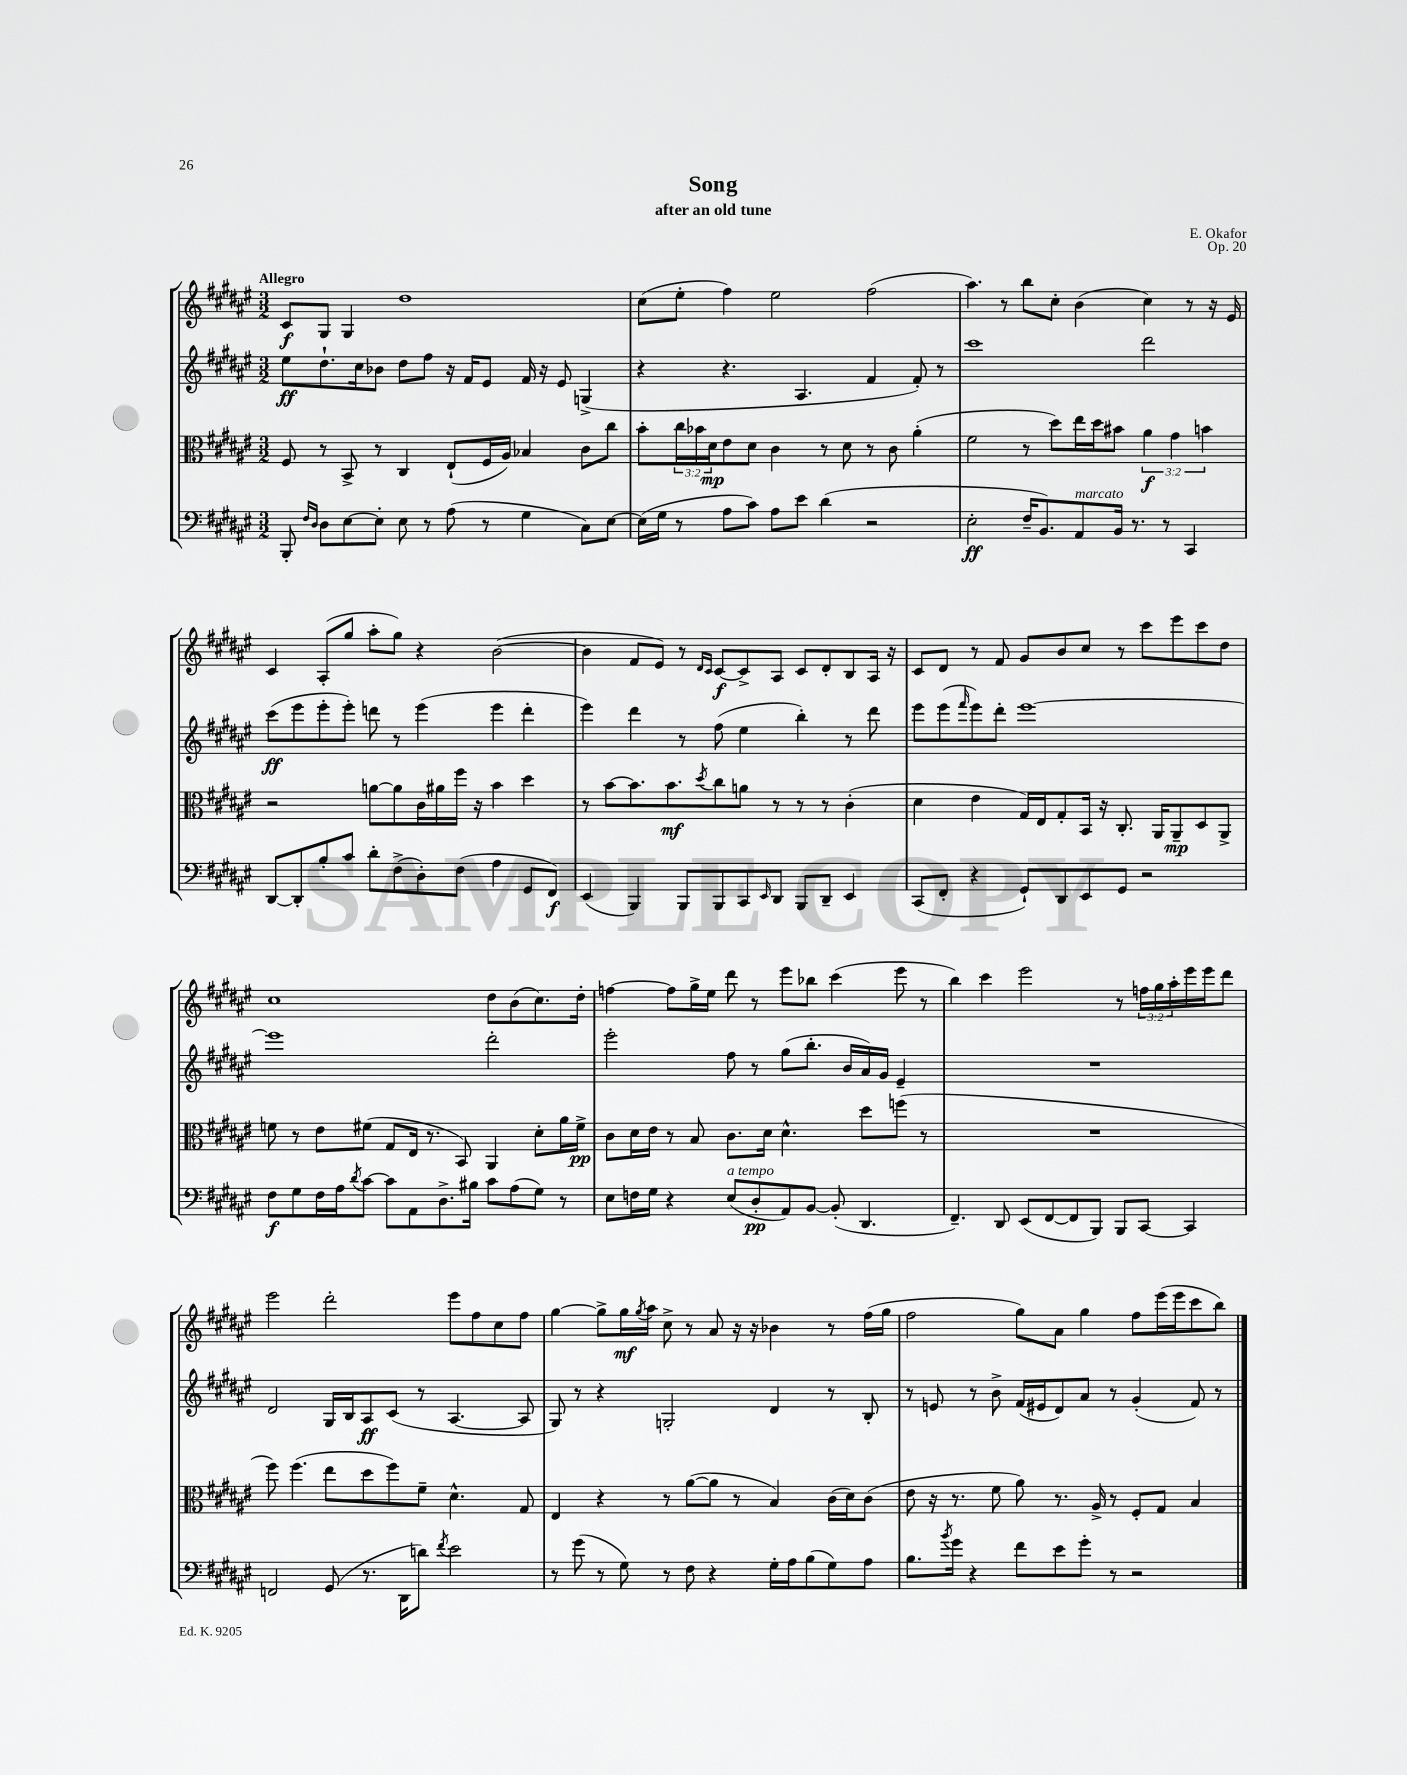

**kern	**dynam	**kern	**dynam	**kern	**dynam	**kern	**dynam
*part4	*part4	*part3	*part3	*part2	*part2	*part1	*part1
*staff4	*staff4	*staff3	*staff3	*staff2	*staff2	*staff1	*staff1
*clefF4	*	*clefC3	*	*clefG2	*	*clefG2	*
*k[f#c#g#d#a#e#]	*	*k[f#c#g#d#a#e#]	*	*k[f#c#g#d#a#e#]	*	*k[f#c#g#d#a#e#]	*
*M3/2	*	*M3/2	*	*M3/2	*	*M3/2	*
=1	=1	=1	=1	=1	=1	=1	=1
!	!	!	!	!	!	!LO:TX:a:B:t=Allegro	!
8BBB'/	.	8F#/	.	8ee#\L	ff	8c#/L	f
16qqF#/LL	.	.	.	.	.	.	.
16qqD#/JJ	.	.	.	.	.	.	.
8D#\L	.	8r	.	8.dd#`\	.	8G#/J	.
[8E#\	.	8BB^/	.	.	.	4G#/	.
.	.	.	.	16cc#\k	.	.	.
8E#'\J]	.	8r	.	8b-X\J	.	.	.
8E#\	.	4C#/	.	8dd#\L	.	1dd#	.
8r	.	.	.	8ff#\J	.	.	.
(8A#\	.	(8E#`/L	.	16r	.	.	.
.	.	.	.	16f#/KL	.	.	.
8r	.	16F#/L	.	8e#/J	.	.	.
.	.	16A#/JJ)	.	.	.	.	.
4G#\	.	4B-X/	.	16f#/	.	.	.
.	.	.	.	16r	.	.	.
.	.	.	.	8e#/	.	.	.
8C#\L)	.	8c#\L	.	(4Gn^/	.	.	.
[8E#\J	.	8cc#\J	.	.	.	.	.
=2	=2	=2	=2	=2	=2	=2	=2
(16E#\LL]	.	8b'\L	.	4r	.	(8cc#\L	.
16G#\JJ	.	.	.	.	.	.	.
8r	.	24cc#\L	.	.	.	8ee#'\J	.
.	.	24b-X\	.	.	.	.	.
.	.	24d#\J	mp	.	.	.	.
8A#\L	.	8e#\	.	4.r	.	4ff#\)	.
8c#\J)	.	8d#\J	.	.	.	.	.
8A#\L	.	4c#\	.	.	.	2ee#\	.
8e#\J	.	.	.	4.A#/	.	.	.
(4d#\	.	8r	.	.	.	.	.
.	.	8d#\	.	.	.	.	.
2r	.	8r	.	4f#/	.	(2ff#\	.
.	.	8c#\	.	.	.	.	.
.	.	(4a#'\	.	8f#'/)	.	.	.
.	.	.	.	8r	.	.	.
=3	=3	=3	=3	=3	=3	=3	=3
2E#'\	ff	2f#\	.	1ccc#	.	4.aa#\)	.
.	.	.	.	.	.	8r	.
16F#~/KL	.	8r	.	.	.	8bb\L	.
8.BB/)	.	.	.	.	.	.	.
.	.	8dd#\L)	.	.	.	8cc#'\J	.
!LO:TX:a:i:t=marcato	!	!	!	!	!	!	!
8AA#/	.	16ee#\L	.	.	.	(4b\	.
.	.	16dd#\J	.	.	.	.	.
16BB/Jk	.	8b#X\J	.	.	.	.	.
8.r	.	.	.	.	.	.	.
.	.	6a#\	f	2ddd#\	.	4cc#\)	.
8r	.	.	.	.	.	.	.
.	.	6g#\	.	.	.	.	.
4CC#/	.	.	.	.	.	8r	.
.	.	6bn\	.	.	.	.	.
.	.	.	.	.	.	16r	.
.	.	.	.	.	.	16e#/	.
!!LO:LB:g=z
=4	=4	=4	=4	=4	=4	=4	=4
[8DD#/L	.	2r	.	(8ccc#\L	ff	4c#/	.
8DD#'/]	.	.	.	8eee#\	.	.	.
8B'/	.	.	.	8eee#'\	.	(8A#'/L	.
8c#/J	.	.	.	8eee#'\J)	.	8gg#/J	.
8d#'\L	.	[8an\L	.	8dddn\	.	8aa#'\L	.
(8F#^\	.	8a\]	.	8r	.	8gg#\J)	.
8D#'\)	.	16c#\L	.	(4eee#\	.	4r	.
.	.	16a#X\	.	.	.	.	.
(8F#\J	.	16ff#\JJ	.	.	.	.	.
.	.	16r	.	.	.	.	.
4A#\	.	4b\	.	4eee#\	.	([2b\	.
8GG#/L	.	4dd#\	.	4ddd'\	.	.	.
8FF#/J)	f	.	.	.	.	.	.
=5	=5	=5	=5	=5	=5	=5	=5
(4EE#/	.	8r	.	4eee#\)	.	4b\]	.
.	.	[8b\L	.	.	.	.	.
4BBB/)	.	8.b\]	.	4ddd#\	.	8f#/L	.
.	.	.	.	.	.	8e#/J)	.
.	.	8.b\	mf	.	.	.	.
8BBB/L	.	.	.	8r	.	8r	.
.	.	.	.	.	.	16qqd#/LL	.
.	.	8qdd#/	.	.	.	16qqc#/JJ	.
8BBB/	.	8cc#\	.	(8ff#\	.	[8c#/L	f
8CC#/	.	8an\J	.	4ee#\	.	8c#^/]	.
16qqEE#/	.	.	.	.	.	.	.
8DD#/J	.	8r	.	.	.	8A#/J	.
8BBB/L	.	8r	.	4bb'\)	.	8c#/L	.
8DD#~/J	.	8r	.	.	.	8d#'/	.
4EE#/	.	(4c#'\	.	8r	.	8B/	.
.	.	.	.	8ddd#\	.	16A#/Jk	.
.	.	.	.	.	.	16r	.
=6	=6	=6	=6	=6	=6	=6	=6
(8CC#/L	.	4d#\	.	8eee#\L	.	8c#/L	.
8FF#'/J	.	.	.	(8eee#\	.	8d#/J	.
.	.	.	.	16qqfff#/	.	.	.
4r	.	4e#\	.	8eee#\)	.	8r	.
.	.	.	.	8ddd#'\J	.	8f#/	.
8GG#`/L)	.	16G#/LL)	.	[1eee#	.	8g#/L	.
.	.	16E#/J	.	.	.	.	.
8DD#/	.	8G#'/	.	.	.	8b/	.
8EE#/	.	16BB/Jk	.	.	.	8cc#/J	.
.	.	16r	.	.	.	.	.
8GG#/J	.	8.C#'/	.	.	.	8r	.
2r	.	.	.	.	.	8ccc#\L	.
.	.	16AA#/KL	.	.	.	.	.
.	.	8AA#~/	mp	.	.	8eee#\	.
.	.	8D#/	.	.	.	8ccc#\	.
.	.	8AA#^/J	.	.	.	8dd#\J	.
!!LO:LB:g=z
=7	=7	=7	=7	=7	=7	=7	=7
8F#\L	f	8fn\	.	1eee#]	.	1cc#	.
8G#\	.	8r	.	.	.	.	.
16F#\L	.	8e#\L	.	.	.	.	.
16A#\J	.	.	.	.	.	.	.
8qd#/	.	.	.	.	.	.	.
[8c#\J	.	(8f#X\J	.	.	.	.	.
8c#\L]	.	8G#/L	.	.	.	.	.
8AA#\	.	16E#/Jk	.	.	.	.	.
.	.	8.r	.	.	.	.	.
8.D#^\	.	.	.	.	.	.	.
.	.	8BB/)	.	.	.	.	.
16B#X\Jk	.	.	.	.	.	.	.
8c#\L	.	4AA#/	.	2ddd#'\	.	8dd#\L	.
(8A#\	.	.	.	.	.	(8b\	.
8G#\J)	.	8d#'\L	.	.	.	8.cc#\)	.
8r	.	16a#\L	.	.	.	.	.
.	.	16f#^\JJ	pp	.	.	16dd#'\Jk	.
=8	=8	=8	=8	=8	=8	=8	=8
8E#\L	.	8c#\L	.	2eee#'\	.	[4ffn\	.
16Fn\L	.	16d#\L	.	.	.	.	.
16G#\JJ	.	16e#\JJ	.	.	.	.	.
4r	.	8r	.	.	.	8ff\L]	.
.	.	8B/	.	.	.	16gg#^\L	.
.	.	.	.	.	.	16ee#\JJ	.
!LO:TX:a:i:t=a tempo	!	!	!	!	!	!	!
(8E#/L	.	8.c#\L	.	8ff#\	.	8ddd#\	.
8D#'/	pp	.	.	8r	.	8r	.
.	.	16d#\Jk	.	.	.	.	.
8AA#/)	.	4.d#^^\	.	(8gg#\L	.	8eee#\L	.
[8BB/J	.	.	.	8.bb'\J	.	8bb-X\J	.
(8BB'/]	.	.	.	.	.	(4ccc#\	.
.	.	.	.	16b/LL	.	.	.
4.DD#/	.	8dd#\L	.	16a#/)	.	.	.
.	.	.	.	16g#/JJ	.	.	.
.	.	(8ffn\J	.	4e#~/	.	8eee#\	.
.	.	8r	.	.	.	8r	.
=9	=9	=9	=9	=9	=9	=9	=9
4.FF#~/)	.	1.r	.	1.r	.	4bb\)	.
.	.	.	.	.	.	4ccc#\	.
8DD#/	.	.	.	.	.	.	.
(8EE#/L	.	.	.	.	.	2eee#\	.
[8FF#/	.	.	.	.	.	.	.
8FF#/]	.	.	.	.	.	.	.
8BBB/J)	.	.	.	.	.	.	.
8BBB/L	.	.	.	.	.	8r	.
[8CC#/J	.	.	.	.	.	24ffn\LL	.
.	.	.	.	.	.	24gg#\	.
.	.	.	.	.	.	24aa#'\	.
4CC#/]	.	.	.	.	.	16eee#\	.
.	.	.	.	.	.	16eee#\J	.
.	.	.	.	.	.	8ddd#\J	.
!!LO:LB:g=z
=10	=10	=10	=10	=10	=10	=10	=10
2FFn/	.	8ff#\)	.	2d#/	.	2eee#\	.
.	.	(4.ff#\	.	.	.	.	.
(8GG#/	.	8ee#\L	.	16G#/LL	.	2ddd#'\	.
.	.	.	.	16B/J	.	.	.
8.r	.	8dd#\	.	8A#/	ff	.	.
.	.	8ff#\)	.	(8c#/J	.	.	.
16DD#\KL	.	.	.	.	.	.	.
8dn\J)	.	8f#~\J	.	8r	.	.	.
8qf#/	.	.	.	.	.	.	.
2e#\	.	4.d#^^\	.	[4.A#/	.	8eee#\L	.
.	.	.	.	.	.	8ff#\	.
.	.	.	.	.	.	8cc#\	.
.	.	8G#/	.	8A#/]	.	8ff#\J	.
=11	=11	=11	=11	=11	=11	=11	=11
8r	.	4E#/	.	8G#/)	.	[4gg#\	.
(8g#\	.	.	.	8r	.	.	.
8r	.	4r	.	4r	.	8gg#^\L]	.
8G#\)	.	.	.	.	.	16gg#\L	mf
.	.	.	.	.	.	8qgg#/	.
.	.	.	.	.	.	16aa#\JJ	.
8r	.	8r	.	2Gn'/	.	8cc#^\	.
8F#\	.	([8a#\L	.	.	.	8r	.
4r	.	8a#\J]	.	.	.	8a#/	.
.	.	8r	.	.	.	16r	.
.	.	.	.	.	.	16r	.
16G#'\LL	.	4B/)	.	4d#/	.	4b-X\	.
16A#\J	.	.	.	.	.	.	.
(8B\	.	.	.	.	.	.	.
8G#\)	.	(16c#\LL	.	8r	.	8r	.
.	.	16d#\J)	.	.	.	.	.
8A#\J	.	(8c#\J	.	8B'/	.	(16ff#\LL	.
.	.	.	.	.	.	16gg#\JJ	.
=12	=12	=12	=12	=12	=12	=12	=12
8.B\L	.	8e#\	.	8r	.	2ff#\	.
.	.	16r	.	8en/	.	.	.
8qb/	.	.	.	.	.	.	.
16g#\Jk	.	8.r	.	.	.	.	.
4r	.	.	.	8r	.	.	.
.	.	8f#\	.	8b^\	.	.	.
8f#\L	.	8a#\)	.	(16f#/LL	.	8gg#\L)	.
.	.	.	.	16e#X/J	.	.	.
8e#\	.	8.r	.	8d#/)	.	8a#\J	.
8g#'\J	.	.	.	8a#/J	.	4gg#\	.
.	.	16A#^/	.	.	.	.	.
8r	.	8r	.	8r	.	.	.
2r	.	8F#'/L	.	(4g#'/	.	8ff#\L	.
.	.	8G#/J	.	.	.	(16eee#\L	.
.	.	.	.	.	.	16eee#\J	.
.	.	4B/	.	8f#/)	.	8ccc#\	.
.	.	.	.	8r	.	8bb\J)	.
==	==	==	==	==	==	==	==
*-	*-	*-	*-	*-	*-	*-	*-
